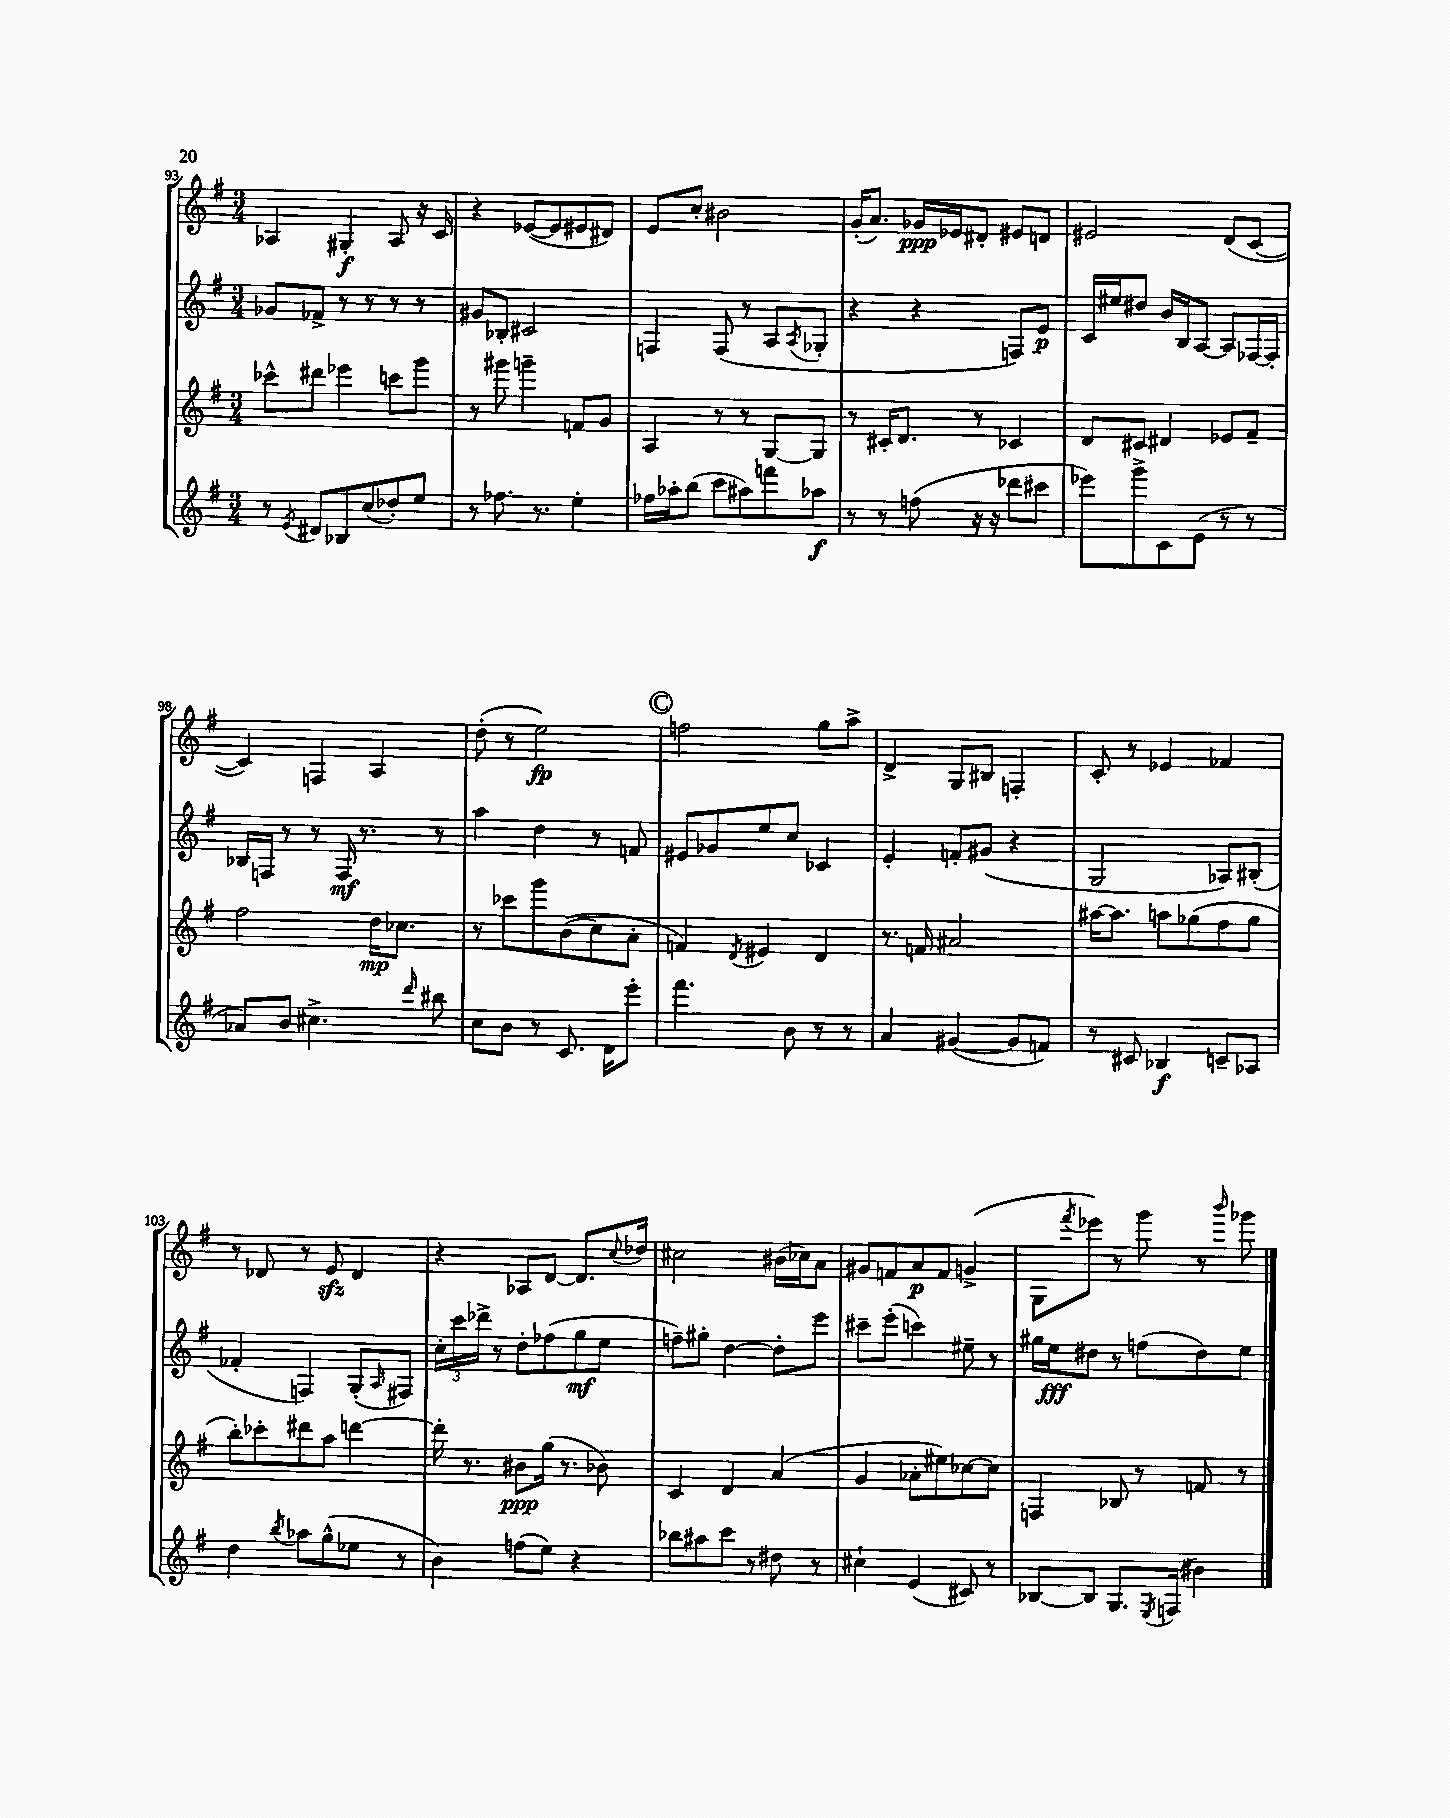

**kern	**kern	**kern	**kern
*staff4	*staff3	*staff2	*staff1
*clefG2	*clefG2	*clefG2	*clefG2
*k[f#]	*k[f#]	*k[f#]	*k[f#]
*M3/4	*M3/4	*M3/4	*M3/4
8r	8ccc-^^	8g-	4A-
8qe	.	.	.
8d#	8ddd#	8f-^	.
8B-	4eee-	8r	4G#'
(8cc	.	8r	.
8dd-')	8ccc	8r	8A-
8ee	8ggg	8r	16r
.	.	.	16c
=	=	=	=
8r	8r	8g#	4r
8.ff-	8ggg#	8B-'	.
.	4ggg~	2c#	([8e-
8.r	.	.	.
.	.	.	8e-]
4ee'	8f	.	8e#
.	8g	.	8d#)
=	=	=	=
16ff-	4A	4F	8e
16aa-'	.	.	.
(8bb	.	.	8cc'
8ccc	8r	(8F	2b#
8aa#)	8r	8r	.
8fff	[8G	8A	.
.	.	8qA	.
8aa-	8G]	8G-'	.
=	=	=	=
8r	8r	4r	(16g'
.	.	.	8.a)
8r	16c#'	.	.
.	8.d	.	.
(8ff	.	4r	16g-
.	.	.	16e-
16r	8r	.	8d#'
16r	.	.	.
8ddd-	4c-	8F)	8e#
8ccc#	.	8e	8d
=	=	=	=
8eee-)	8d	16c	2e#
.	.	16ee#	.
8ggg^	8c#	8dd#	.
8c	4d#	16b	.
.	.	16B	.
(8e	.	[8A	.
8r	8e-	8A]	(8d
8r	8f#~	[16F-	[8c
.	.	16F-']	.
=	=	=	=
8a-)	2ff#	16B-	4c])
.	.	16F	.
8b	.	8r	.
4.cc#^	.	8r	4F
.	.	16F	.
.	.	8.r	.
.	16dd	.	4A
.	8.cc-	.	.
16qqddd	.	.	.
8bb#	.	8r	.
=	=	=	=
8cc	8r	4aa	(8dd'
8b	8ccc-	.	8r
8r	8ggg	4dd	2ee)
8.c	&((8b	.	.
.	8cc)	8r	.
16d	.	.	.
8eee'	8a'	8f	.
=	=	=	=
4.fff#	4f&)	8e#	2ff
.	.	8g-	.
.	8qd	.	.
.	4e#	8ee	.
8b	.	8cc	.
8r	4d	4c-	8gg
8r	.	.	8aa^
=	=	=	=
4a	8.r	4e'	4d^
.	16f	.	.
([4g#	2a#	8f'	8G
.	.	(8g#	8B#
8g#]	.	4r	4F'
8f)	.	.	.
=	=	=	=
8r	[16aa#	2G	8c'
.	8.aa#]	.	.
8c#	.	.	8r
4B-	8aa	.	4e-
.	(8gg-	.	.
8c~	8ff#	8A-)	4f-
8A-	8gg-	(8B#'	.
=	=	=	=
4dd	8bb')	4f-'	8r
.	8ccc-'	.	8d-
8qbb	.	.	.
8aa-	8ddd#	4F)	8r
(8gg^^	8aa	.	8e
8ee-	[4ddd	(8G'	4d-
.	.	16qqA	.
8r	.	8F#)	.
=	=	=	=
4b)	16ddd']	24cc'	4r
.	.	24ccc	.
.	8.r	.	.
.	.	24ddd-^	.
.	.	8r	.
(8ff	8b#	8dd'	8A-
8ee)	(16gg	(8ff-	[8d
.	8.r	.	.
4r	.	8gg	8.d]
.	8b-)	8ee	.
.	.	.	8qqcc
.	.	.	16dd-
=	=	=	=
8bb-	4c	8ff~)	2cc#
8aa#	.	8gg#'	.
8ccc	4d	[4dd	.
8r	.	.	.
8dd#	(4a	8dd']	(16b#
.	.	.	16cc-)
8r	.	8eee	8a
=	=	=	=
4cc#`	4g	8ccc#~	8g#
.	.	(8eee'	8f
(4e	8a-'	4ccc)	8a
.	8ee#)	.	8f
8c#)	[8cc-	8ee#~	(4g^
8r	8cc-]	8r	.
=	=	=	=
[8B-	4F	16gg#	8G
.	.	16ee	.
.	.	.	8qfff#
8B-]	.	8dd#	8eee-)
8.G	8B-	8r	8r
.	8r	(8ff	8ggg
8qE	.	.	.
(16F	.	.	.
4b#)	8f	8dd#)	8r
.	.	.	16qqbbb
.	8r	8ee	8ggg-
==	==	==	==
*-	*-	*-	*-
